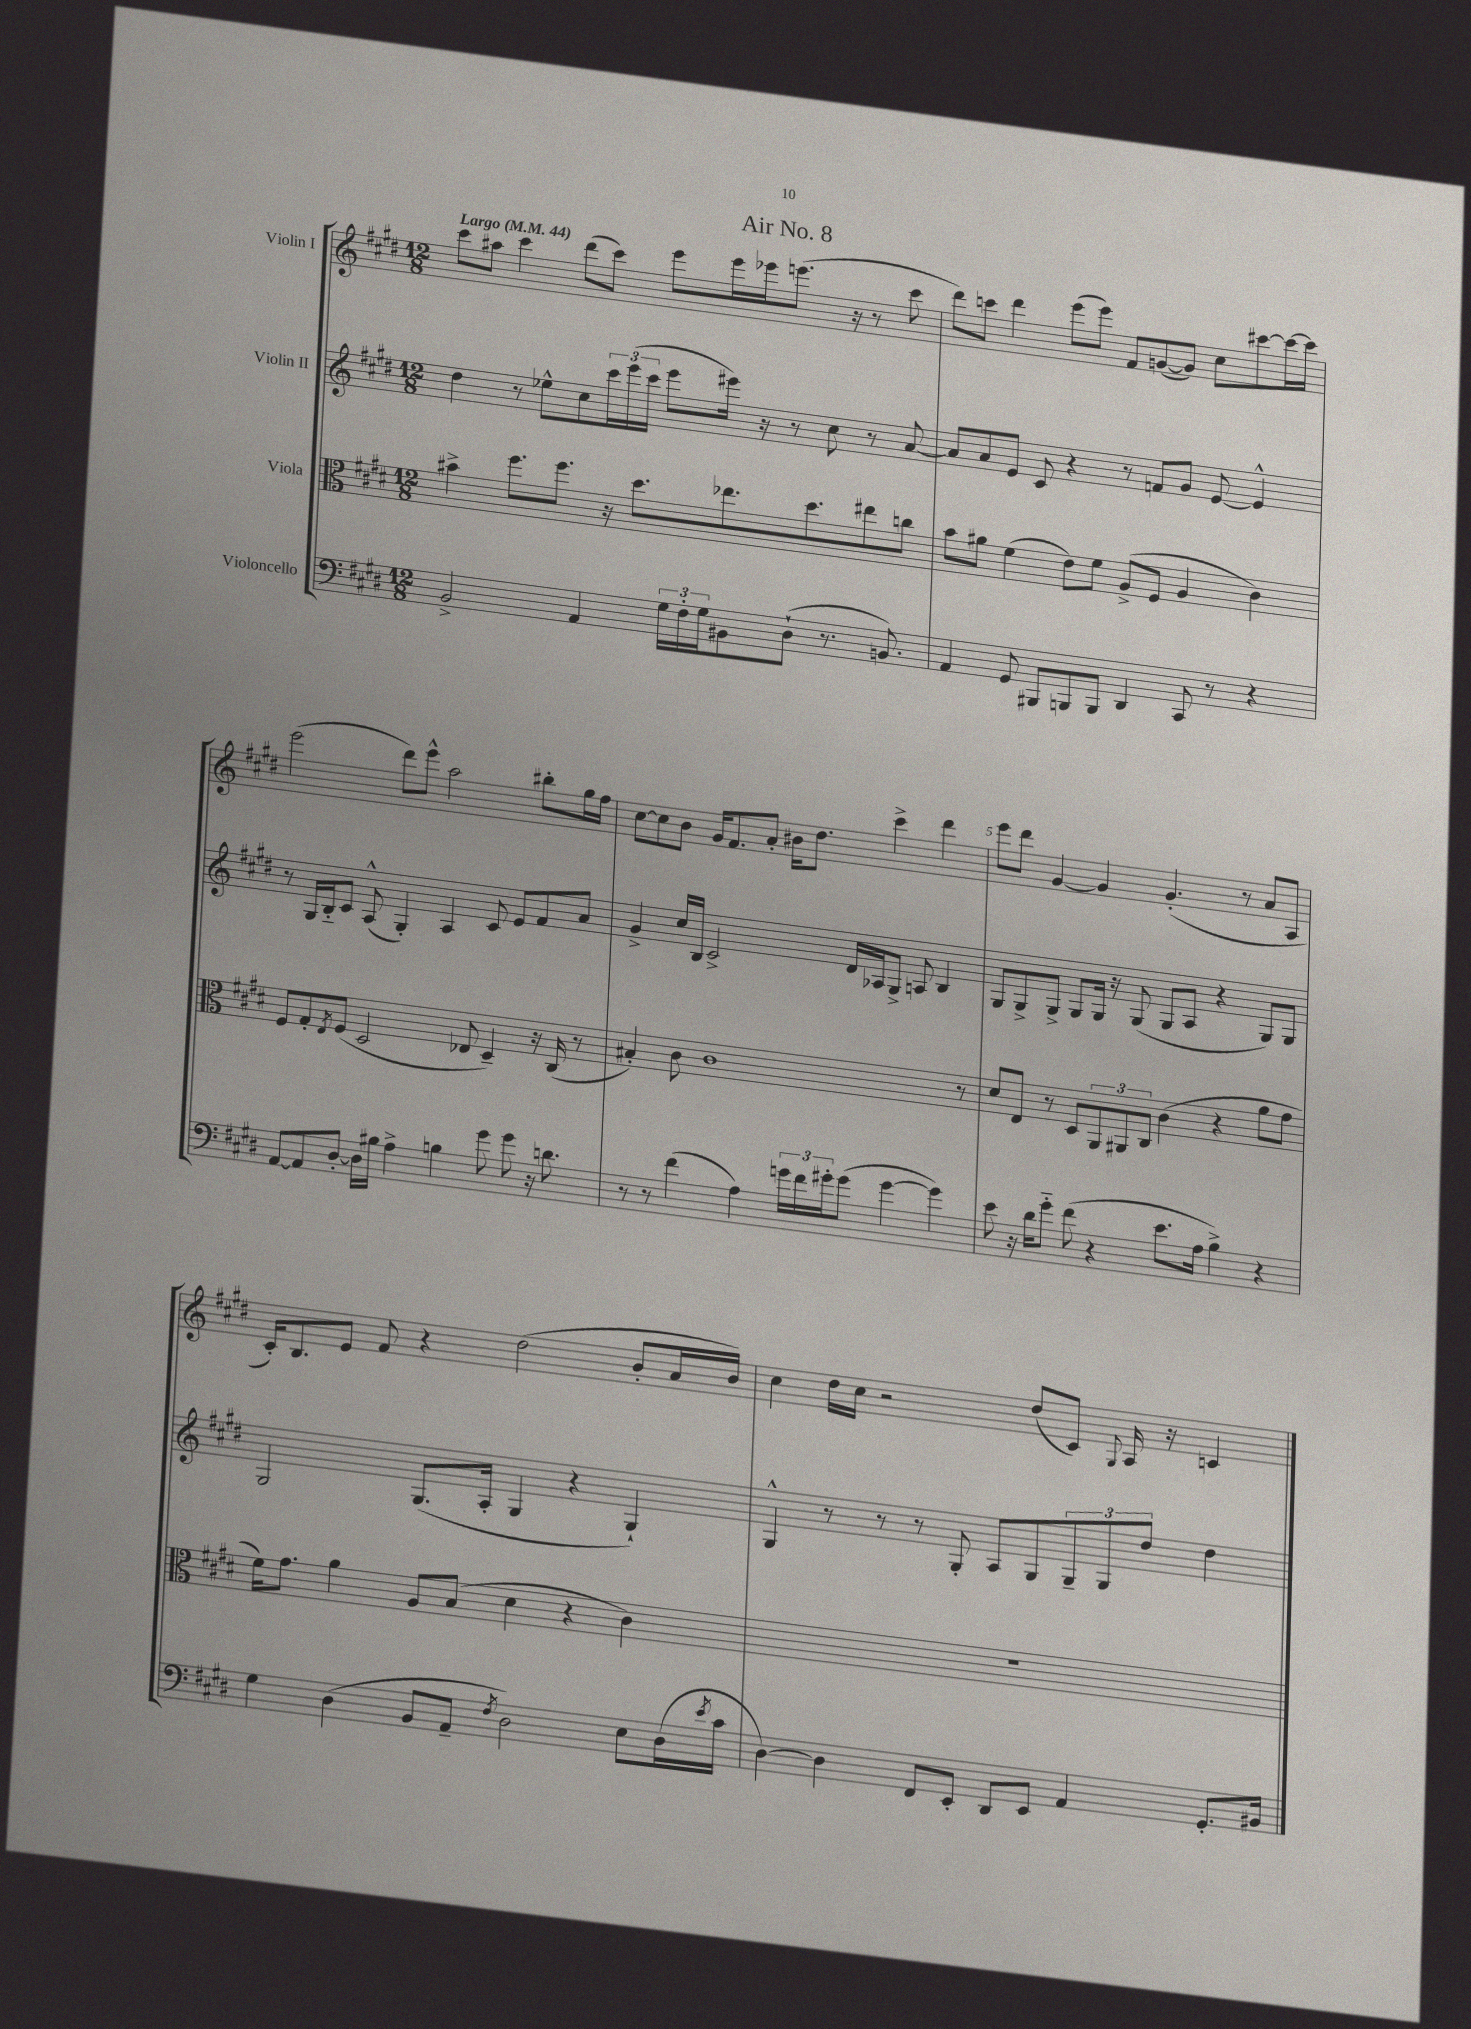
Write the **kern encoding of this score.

**kern	**kern	**kern	**kern
*staff4	*staff3	*staff2	*staff1
*clefF4	*clefC3	*clefG2	*clefG2
*k[f#c#g#d#]	*k[f#c#g#d#]	*k[f#c#g#d#]	*k[f#c#g#d#]
*M12/8	*M12/8	*M12/8	*M12/8
*MM44	*MM44	*MM44	*MM44
2BB^	4b#^	4dd#	8ccc#
.	.	.	8aa#
.	8.ff#	8r	4ccc#
.	.	8ee-^^	.
.	8.ff#	.	.
4AA	.	8cc#	(8ddd#
.	16r	24ccc#	8ccc#)
.	.	(24eee	.
.	8.dd#	.	.
.	.	24ccc#	.
24G#	.	8eee	8eee
24F#'	.	.	.
24G#	.	.	.
8BB#	8.ee-	16eee#)	16eee
.	.	16r	16eee-
(8D#`	.	8r	(8.eee
.	8.dd#	.	.
8.r	.	8cc#	.
.	.	.	16r
.	8ee#	8r	8r
8.BB)	.	.	.
.	8cc	[8a	8ccc#
=	=	=	=
4AA	8b	8a]	8ddd#)
.	8a#	8a	8ccc
8GG#	(4f#	8e	4ddd#
8BBB#	.	8c#	.
8BBB	8e)	4r	(8eee
8BBB	8f#	.	8eee)
4DD#	(8A^	8r	8f#
.	8F#	8f	([8g
8CC#	4A	8g#	8g])
8r	.	[8e	8cc#
4r	4c#)	4e^^]	[8ccc#
.	.	.	16ccc#_
.	.	.	16ccc#]
=	=	=	=
[8AA	8F#	8r	(2eee
8AA]	8G#'	16G#	.
.	.	16B'~	.
.	8qE	.	.
[8D#'	(8F#	8c#	.
16D#]	2D#	(8A^^	.
16B#	.	.	.
4A^	.	4G#')	8ddd#)
.	.	.	8eee^^
4B	.	4A	2aa
.	8E-	.	.
8g#	4D#~)	8c#	.
8g#	.	8e	.
16r	16r	8f#	8bb#'
8.d	(16C#	.	.
.	8r	8a	16gg#
.	.	.	16ff#
=	=	=	=
8r	4B#')	4g#^	[8cc#
8r	.	.	8cc#]
(4f#	8c#	16cc#	8b
.	.	16B	.
.	1c#	2c#^	16g#
.	.	.	8.f#
4A)	.	.	.
.	.	.	8a'
24g	.	.	16b#
24f#	.	.	.
.	.	.	8.dd#
24g#'	.	.	.
(8g#	.	16d#	.
.	.	16A-	.
[4g#	.	8G#^	4ccc#^
.	.	8A	.
4g#])	.	4B	4ddd#
.	8r	.	.
=	=	=	=
8e	8d#	8G#	8eee
16r	8E	8G#^	8ddd#
16d#	.	.	.
8g#'~	8r	8G#^	[4g#
(8f#	8D#	8G#	.
4r	12AA	16G#	4g#]
.	.	16r	.
.	12AA#	.	.
.	.	(8G#	.
.	12C#	.	.
8.e	(4c#	8G#	(4.g#'
.	.	8A	.
16A	.	.	.
4B^)	4r	4r	.
.	.	.	8r
4r	8a	8G#)	8a
.	8g#	8G#	8A
=	=	=	=
4G#	16f#)	2G#	16c#')
.	8.g#	.	8.B
(4D#	4a	.	8e
.	.	.	8f#
8BB	8A	(8.G#	4r
8AA~	(8B	.	.
.	.	16A'	.
8qF#	.	.	.
2D#)	4d#	4G#	(2dd#
.	4r	4r	.
8E	4c#)	4G#`)	8b'
(16D#	.	.	16a
8qe	.	.	.
16c#	.	.	16b)
=	=	=	=
[4D#)	1.r	4G#^^	4cc#
4D#]	.	8r	16dd#
.	.	.	16cc#
.	.	8r	2r
8FF#	.	8r	.
8EE'	.	8G#'	.
8DD#	.	8A	.
8EE	.	8G#	(8dd#
4AA	.	12G#~	8c#)
.	.	12G#	.
.	.	.	8qqG#
.	.	.	16A
.	.	12dd#	.
.	.	.	16r
8.GG#'	.	4dd#	4c
16BB#	.	.	.
==	==	==	==
*-	*-	*-	*-
